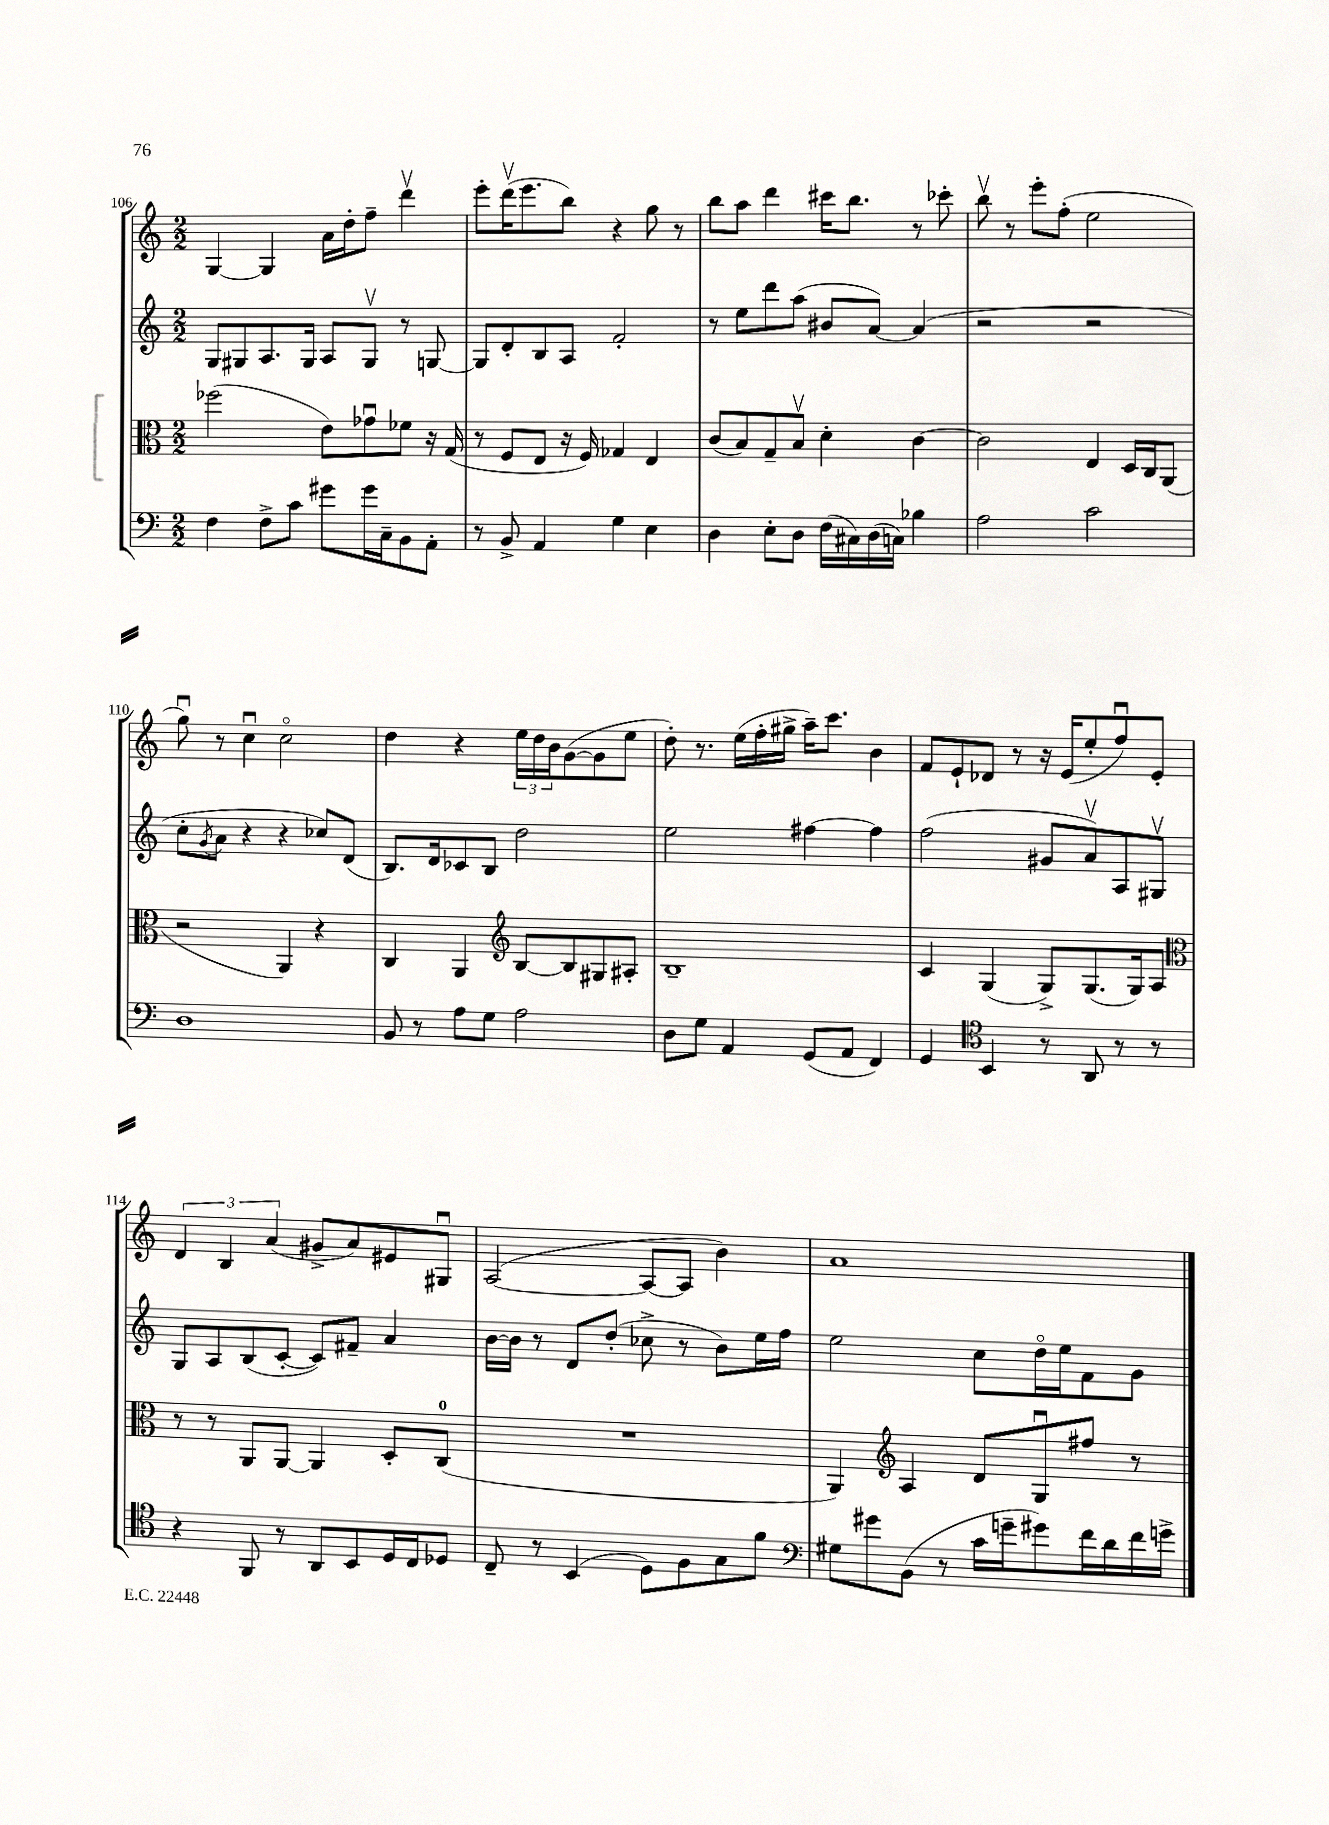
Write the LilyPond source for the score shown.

<<
\new StaffGroup <<
\new Staff = "s0" {
    \clef treble \key c \major \numericTimeSignature \time 2/2
    g4~ g4 a'16 d''16-. f''8-- d'''4\upbow |
    e'''8-. d'''16\upbow( e'''8. b''8) r4 g''8 r8 |
    b''8 a''8 d'''4 cis'''16 b''8. r8 ces'''8-. |
    b''8\upbow r8 e'''8-. f''8-.( e''2 |
    g''8\downbow) r8 c''4\downbow c''2\flageolet |
    d''4 r4 \tuplet 3/2 { e''16 d''16 b'16 } g'8~( g'8 e''8 |
    d''8-.) r8. e''16( f''16-. gis''16-> a''16--) c'''8. b'4 |
    f'8 e'8-! des'8 r8 r16 e'16( e''8-. f''8\downbow) e'8-. |
    \tuplet 3/2 { d'4 b4 a'4( } gis'8-> a'8) eis'8 gis8\downbow |
    a2~( a8~ a8 b'4) |
    a'1 \bar "|." |
}
\new Staff = "s1" {
    \clef treble \key c \major \numericTimeSignature \time 2/2
    g8 gis8 a8. gis16 a8 gis8\upbow r8 g8~ |
    g8 d'8-. b8 a8 f'2-. |
    r8 e''8 d'''8 a''8( bis'8 a'8~) a'4( |
    r2 r2 |
    c''8-. \acciaccatura { g'8 } a'8 r4 r4 ces''8) d'8( |
    b8.) d'16 ces'8 b8 d''2 |
    e''2 fis''4~ fis''4 |
    f''2( gis'8 a'8\upbow) a8 gis8\upbow |
    g8 a8 b8( c'8~-. c'8) fis'8-- a'4 |
    b'16~ b'16 r8 d'8 d''8-.( ces''8-> r8 b'8) e''16 f''16 |
    e''2 c''8 d''16\flageolet e''16 f'8 g'8 \bar "|." |
}
\new Staff = "s2" {
    \clef alto \key c \major \numericTimeSignature \time 2/2
    fes''2( e'8) ges'8\downbow fes'8 r16 g16( |
    r8 f8 e8 r16 f16) ges4 e4 |
    c'8( b8) g8-- b8\upbow d'4-. c'4~ |
    c'2 e4 d16 c16 a,8( |
    r2 a,4) r4 |
    c4 a,4 \clef treble b8~ b8 gis8 ais8-. |
    b1-- |
    c'4 g4( g8->) g8.( g16) a8 |
    \clef alto r8 r8 a,8 a,8~ a,4 d8-. c8-0( |
    R1 |
    a,4) \clef treble a4 d'8 g8\downbow fis''8 r8 \bar "|." |
}
\new Staff = "s3" {
    \clef bass \key c \major \numericTimeSignature \time 2/2
    f4 f8-> c'8 gis'8 gis'16 c16-- b,8 a,8-. |
    r8 b,8-> a,4 g4 e4 |
    d4 e8-. d8 f16( cis16) d16( c16) bes4 |
    a2 c'2 |
    d1 |
    b,8 r8 a8 g8 a2 |
    d8 g8 a,4 g,8( a,8 f,4) |
    g,4 \clef tenor b,4 r8 a,8 r8 r8 |
    r4 f,8 r8 a,8 b,8 d16 c16 des8 |
    c8-- r8 b,4( d8) f8 g8 f'8 |
    \clef bass gis8 gis'8 b,8( r8 c'16 g'16-- gis'8) f'16 d'16 f'16 g'16-> \bar "|." |
}
>>
>>
\layout { \context { \Score currentBarNumber = #106 } }
